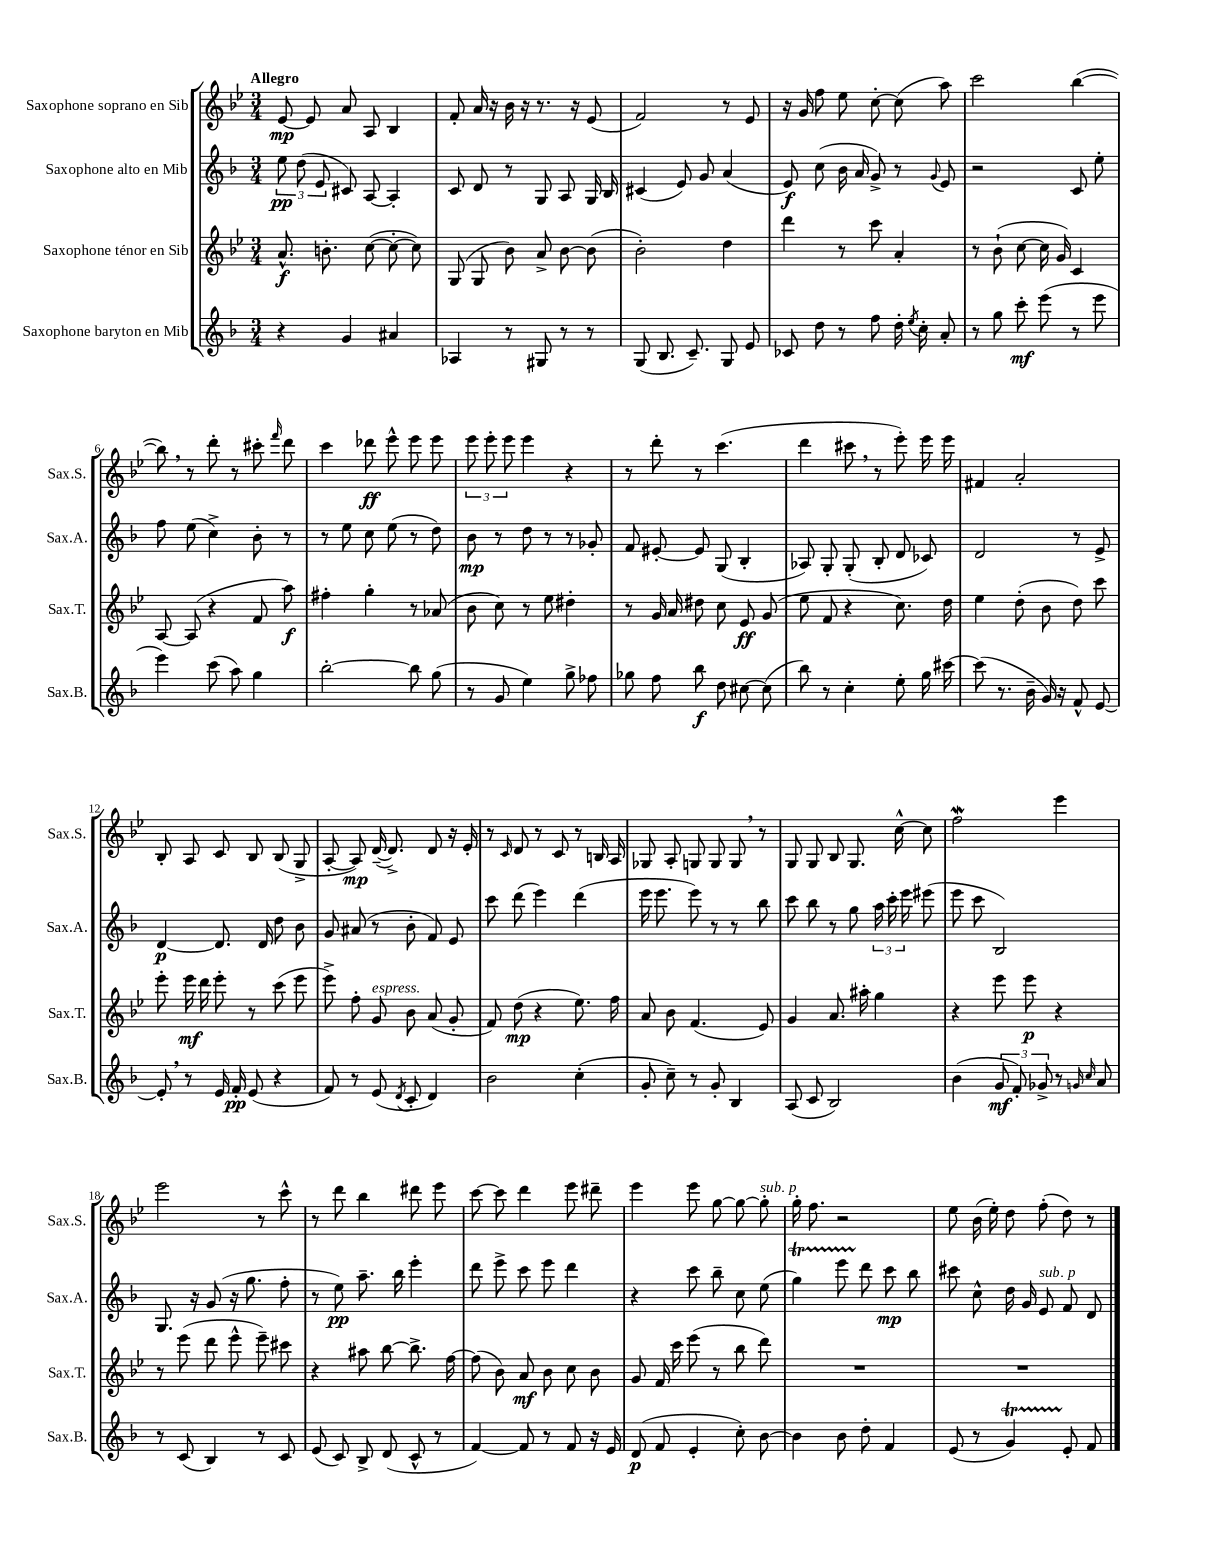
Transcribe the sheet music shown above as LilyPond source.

<<
\new StaffGroup <<
\new Staff = "s0" \with { instrumentName = "Saxophone soprano en Sib" shortInstrumentName = "Sax.S." } {
    \clef treble \key bes \major \numericTimeSignature \time 3/4 \tempo "Allegro"
    \autoBeamOff ees'8~\mp ees'8 a'8 a8 bes4 |
    f'8-. a'16 r16 bes'16 r16 r8. r16 ees'8( |
    f'2) r8 ees'8 |
    r16 g'16 f''8 ees''8 c''8~-. c''8( a''8) |
    c'''2 bes''4~( |
    bes''8) \breathe r8 d'''8-. r8 cis'''8-. \grace { f'''16 } d'''8 |
    c'''4 des'''8\ff ees'''8-^ ees'''8 ees'''8 |
    \tuplet 3/2 { ees'''8 ees'''8-. ees'''8 } ees'''4 r4 |
    r8 d'''8-. r8 c'''4.( |
    d'''4 cis'''8 \breathe r8 ees'''8-.) ees'''16 ees'''16 |
    fis'4 a'2-. |
    bes8-. a8 c'8 bes8 bes8( g8-> |
    a8~-. a8\mp) d'16~--( d'8.->) d'8 r16 ees'16-. |
    r8 \grace { c'16 } d'8 r8 c'8 r8 b16 a16 |
    ges8 a8-. g8 g8 g8 \breathe r8 |
    g8 g8 bes8 g8. c''16~-^ c''8 |
    f''2\mordent ees'''4 |
    ees'''2 r8 c'''8-^ |
    r8 d'''8 bes''4 dis'''8 ees'''8 |
    c'''8~ c'''8 d'''4 ees'''8 dis'''8-- |
    ees'''4 ees'''8 g''8~ g''8~ g''8-.^\markup { \italic "sub. p" } |
    g''16-. f''8. r2 |
    ees''8 bes'16( ees''16-.) d''8 f''8-.( d''8) r8 \bar "|." |
}
\new Staff = "s1" \with { instrumentName = "Saxophone alto en Mib" shortInstrumentName = "Sax.A." } {
    \clef treble \key f \major \numericTimeSignature \time 3/4
    \autoBeamOff \tuplet 3/2 { e''8\pp d''8( e'8 } cis'8) a8~ a4-. |
    c'8 d'8 r8 g8 a8 g16 bes16 |
    cis'4( e'8) g'8 a'4( |
    e'8\f) c''8( bes'16 a'16 g'8->) r8 \appoggiatura { g'8 } e'8 |
    r2 c'8 e''8-. |
    f''8 e''8( c''4->) bes'8-. r8 |
    r8 e''8 c''8 e''8( r8 d''8) |
    bes'8\mp r8 d''8 r8 r8 ges'8-. |
    f'8 eis'8~-. eis'8 g8( bes4-. |
    aes8) g8-. g8-.( bes8-. d'8 ces'8) |
    d'2 r8 e'8-> |
    d'4~\p d'8. d'16 d''8 bes'8 |
    g'8 ais'8( r8 bes'8-. f'8) e'8 |
    c'''8 d'''8( e'''4) d'''4( |
    e'''16 e'''8. e'''8) r8 r8 bes''8 |
    c'''8 bes''8 r8 g''8 \tuplet 3/2 { a''16 c'''16-. e'''16 } eis'''8( |
    e'''8 c'''8 bes2) |
    g8. r16 g'8( r16 g''8. f''8-. |
    r8 e''8\pp) a''8.-- bes''16 e'''4-. |
    d'''8 e'''8-> c'''8 e'''8 d'''4 |
    r4 c'''8 bes''8-- c''8 e''8( |
    g''4\startTrillSpan) e'''8 d'''8\stopTrillSpan c'''8\mp bes''8 |
    cis'''8 c''8-^ d''16 g'16 e'8^\markup { \italic "sub. p" } f'8 d'8 \bar "|." |
}
\new Staff = "s2" \with { instrumentName = "Saxophone ténor en Sib" shortInstrumentName = "Sax.T." } {
    \clef treble \key bes \major \numericTimeSignature \time 3/4
    \autoBeamOff a'8.-^\f b'8.-. c''8~( c''8~-. c''8) |
    g8( g8 bes'8) a'8-> bes'8~ bes'8( |
    bes'2-.) d''4 |
    d'''4 r8 c'''8 a'4-. |
    r8 bes'8-!( c''8~ c''16 g'16) c'4 |
    a8~ a8( r4 f'8 a''8\f) |
    fis''4-. g''4-. r8 aes'8( |
    bes'8 c''8) r8 ees''8 dis''4-. |
    r8 g'16 a'16 dis''8 c''8 ees'8\ff g'8( |
    ees''8 f'8 r4 c''8.) d''16 |
    ees''4 d''8-.( bes'8 d''8) c'''8 |
    ees'''8-. ees'''16\mf d'''16 ees'''8-. r8 c'''8( ees'''8 |
    ees'''8->) f''8-. g'8^\markup { \italic "espress." } bes'8 a'8( g'8-. |
    f'8) d''8\mp( r4 ees''8.) f''16 |
    a'8 bes'8 f'4.( ees'8) |
    g'4 a'8. ais''16-. g''4 |
    r4 ees'''8 ees'''8\p r4 |
    r8 ees'''8( d'''8 ees'''8-^ ees'''8--) cis'''8 |
    r4 ais''8 bes''8~ bes''8.-> f''16~ |
    f''8( bes'8) a'8\mf bes'8 c''8 bes'8 |
    g'8 f'16 c'''16 ees'''8( r8 bes''8 d'''8) |
    R2. |
    R2. \bar "|." |
}
\new Staff = "s3" \with { instrumentName = "Saxophone baryton en Mib" shortInstrumentName = "Sax.B." } {
    \clef treble \key f \major \numericTimeSignature \time 3/4
    \autoBeamOff r4 g'4 ais'4 |
    aes4 r8 gis8 r8 r8 |
    g8( bes8. c'8.--) g8 e'8 |
    ces'8 d''8 r8 f''8 d''16-. \acciaccatura { e''8 } c''16-. a'8-. |
    r8 g''8 c'''8-.\mf e'''8( r8 e'''8 |
    e'''4) c'''8( a''8) g''4 |
    bes''2~-. bes''8 g''8( |
    r8 g'8 e''4) g''8-> fes''8 |
    ges''8 f''8 bes''8\f d''8 cis''8~ cis''8( |
    bes''8) r8 c''4-. e''8-. g''16 cis'''16~ |
    cis'''8( r8. bes'16-- g'16) r16 f'8-^ e'8~ |
    e'8-. \breathe r8 e'16 f'16-.\pp e'8( r4 |
    f'8) r8 e'8( \acciaccatura { d'8 } c'8-. d'4) |
    bes'2 c''4-.( |
    g'8-. c''8--) r8 g'8-. bes4 |
    a8( c'8 bes2) |
    bes'4( \tuplet 3/2 { g'8\mf f'8-.) ges'8-> } r8 \grace { g'16 c''16 } a'8 |
    r8 c'8( bes4) r8 c'8 |
    e'8( c'8) bes8-> d'8( c'8-^ r8 |
    f'4~) f'8 r8 f'8 r16 e'16 |
    d'8\p( f'8 e'4-. c''8-.) bes'8~ |
    bes'4 bes'8 d''8-. f'4 |
    e'8( r8 g'4\startTrillSpan) e'8-.\stopTrillSpan f'8 \bar "|." |
}
>>
>>
